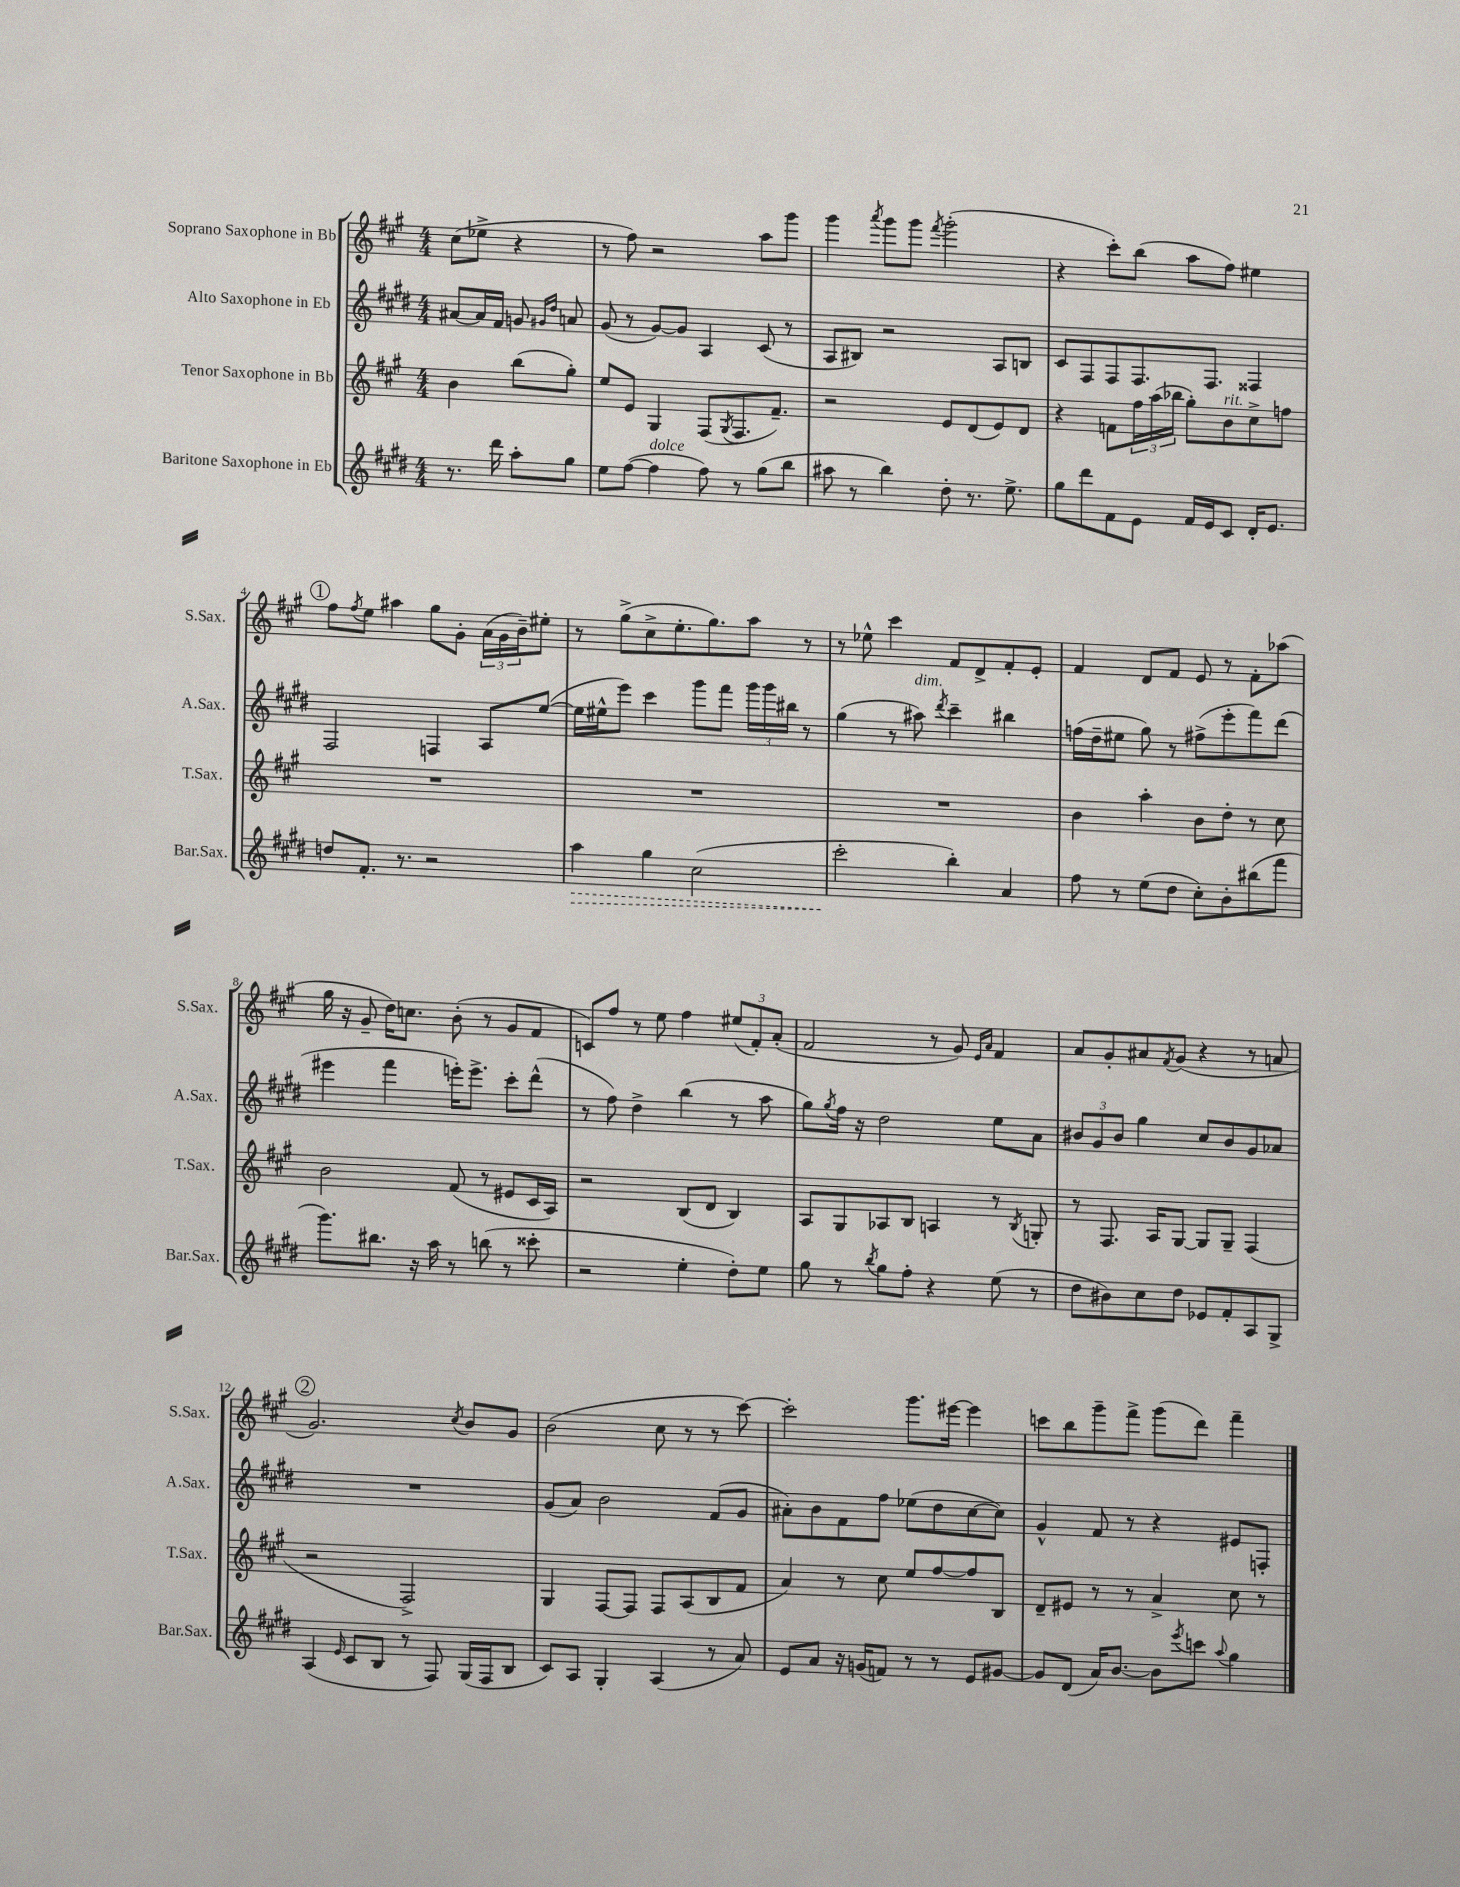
<<
\new StaffGroup <<
\new Staff = "s0" \with { instrumentName = "Soprano Saxophone in Bb" shortInstrumentName = "S.Sax." } {
    \clef treble \key a \major \numericTimeSignature \time 4/4 \partial 2
    cis''8( ees''8-> r4 |
    r8 fis''8) r2 a''8 gis'''8 |
    gis'''4 \acciaccatura { a'''8 } gis'''8 gis'''8 \acciaccatura { fis'''8 } gis'''2-.( |
    r4 cis'''8-.) b''8( a''8 fis''8) eis''4 |
    \mark \markup { \circle "1" } fis''8 \acciaccatura { fis''8 } e''8 ais''4 gis''8 gis'8-. \tuplet 3/2 { a'16( gis'16 b'16--) } eis''8-. |
    r8 gis''8->( cis''8-> e''8.-. gis''8.) a''8 r8 |
    r8 ees''8-^ cis'''4 fis'8 d'8-> fis'8-. e'8-. |
    fis'4 d'8 fis'8 e'8 r8 fis'8-. aes''8( |
    gis''16 r16 gis'8-- d''16) c''8. b'8-.( r8 gis'8 fis'8 |
    c'8) fis''8 r8 e''8 fis''4 \tuplet 3/2 { eis''8( fis'8-.) a'8-.( } |
    fis'2 r8 gis'8) \grace { e'16 a'16 } fis'4 |
    a'8 gis'8-. ais'8 \acciaccatura { fis'8 } gis'8( r4 r8 a'8 |
    \mark \markup { \circle "2" } gis'2.) \acciaccatura { cis''8 } b'8 gis'8 |
    b'2( cis''8 r8 r8 cis'''8~) |
    cis'''2-. gis'''8. eis'''16~ eis'''4 |
    c'''8 b''8 gis'''8-- fis'''8-> gis'''8( d'''8) fis'''4-- \bar "|." |
}
\new Staff = "s1" \with { instrumentName = "Alto Saxophone in Eb" shortInstrumentName = "A.Sax." } {
    \clef treble \key e \major \numericTimeSignature \time 4/4 \partial 2
    ais'8~ ais'16 fis'16 g'8 \grace { gis'16 dis''16 } a'8 |
    gis'8( r8 gis'8~) gis'8 a4 cis'8( r8 |
    a8 bis8) r2 a8 b8 |
    cis'8 fis8 fis8 fis8. fis8. fisis4 |
    \mark \markup { \circle "1" } fis2 f4 a8 e''8~( |
    e''16 eis''16-^ e'''8) cis'''4 gis'''8 fis'''8 \tuplet 3/2 { gis'''16 gis'''16 bis''16 } r8 |
    gis''4( r8 ais''8^\markup { \italic "dim." }) \acciaccatura { dis'''8 } cis'''4-- bis''4 |
    f''16( dis''16-- eis''8 gis''8) r8 fis''8->( e'''8-. fis'''8) dis'''8( |
    eis'''4 fis'''4 e'''16-.) e'''8.-> cis'''8-. dis'''8-^( |
    r8 fis''8) dis''4-> b''4( r8 a''8 |
    gis''8) \acciaccatura { gis''8 } fis''16 r16 dis''2 e''8 a'8 |
    \tuplet 3/2 { bis'8 gis'8 bis'8 } gis''4 cis''8 bis'8 gis'8 aes'8 |
    \mark \markup { \circle "2" } R1 |
    gis'8( a'8) b'2 fis'8( gis'8 |
    ais'8-.) b'8 fis'8 fis''8 ees''8( dis''8 cis''8~ cis''8) |
    gis'4-^ fis'8 r8 r4 eis'8 f8-. \bar "|." |
}
\new Staff = "s2" \with { instrumentName = "Tenor Saxophone in Bb" shortInstrumentName = "T.Sax." } {
    \clef treble \key a \major \numericTimeSignature \time 4/4 \partial 2
    b'4 b''8( gis''8-.) |
    e''8 e'8 gis4 fis8( \acciaccatura { gis8 } fis8. fis'8.--) |
    r2 e'8 d'8( e'8) d'8 |
    r4 f'8 \tuplet 3/2 { fis''16 a''16( bes''16 } gis''8-.) b'8^\markup { \italic "rit." } cis''8-> f''8 |
    \mark \markup { \circle "1" } R1 |
    R1 |
    R1 |
    b'4 a''4-. b'8 d''8-. r8 cis''8 |
    b'2 fis'8( r8 eis'8 cis'16 a16) |
    r2 b8( d'8 b4) |
    a8 gis8 aes8 b8 a4 r8 \acciaccatura { b8 } g8-. |
    r8 fis8. a16 gis8~ gis8 gis8-- fis4( |
    \mark \markup { \circle "2" } r2 fis2->) |
    gis4 fis8~ fis8 fis8 a8( b8 fis'8 |
    a'4) r8 cis''8 e''8 fis''8~ fis''8 b8 |
    d'8-- eis'8 r8 r8 a'4-> cis''8 r8 \bar "|." |
}
\new Staff = "s3" \with { instrumentName = "Baritone Saxophone in Eb" shortInstrumentName = "Bar.Sax." } {
    \clef treble \key e \major \numericTimeSignature \time 4/4 \partial 2
    r8. dis'''16 a''8-. gis''8 |
    e''8 fis''8~( fis''4^\markup { \italic "dolce" } fis''8) r8 gis''8( b''8 |
    ais''8 r8 b''4) dis''8-. r8. e''8.-> |
    gis''8 dis'''8 fis'8 e'8 fis'16 e'16 cis'8 dis'16-. e'8. |
    \mark \markup { \circle "1" } d''8 fis'8.-. r8. r2 |
    \once \override Hairpin.style = #'dashed-line a''4\> gis''4 cis''2( |
    cis'''2-.\! b''4-.) a'4 |
    fis''8 r8 e''8( dis''8 cis''8-.) b'8-. bis''8( fis'''8 |
    gis'''8.) bis''8. r16 a''16 r8 b''8( r8 cisis'''8-. |
    r2 e''4-. dis''8-.) e''8 |
    gis''8 r8 \acciaccatura { b''8 } gis''8 fis''8-. r4 e''8( r8 |
    dis''8 bis'8) cis''8 dis''8 ees'8 fis'8-. a8 gis8-> |
    \mark \markup { \circle "2" } a4( \grace { e'16 } cis'8 b8 r8 fis8) gis16( fis16 b8 |
    cis'8) a8 gis4-. a4( r8 a'8) |
    e'8 a'8 r16 g'16( f'8) r8 r8 e'8 gis'8~ |
    gis'8 dis'8( a'16) b'8.~ b'8 \acciaccatura { e'''8 } c'''8 \appoggiatura { a''8 } gis''4 \bar "|." |
}
>>
>>
